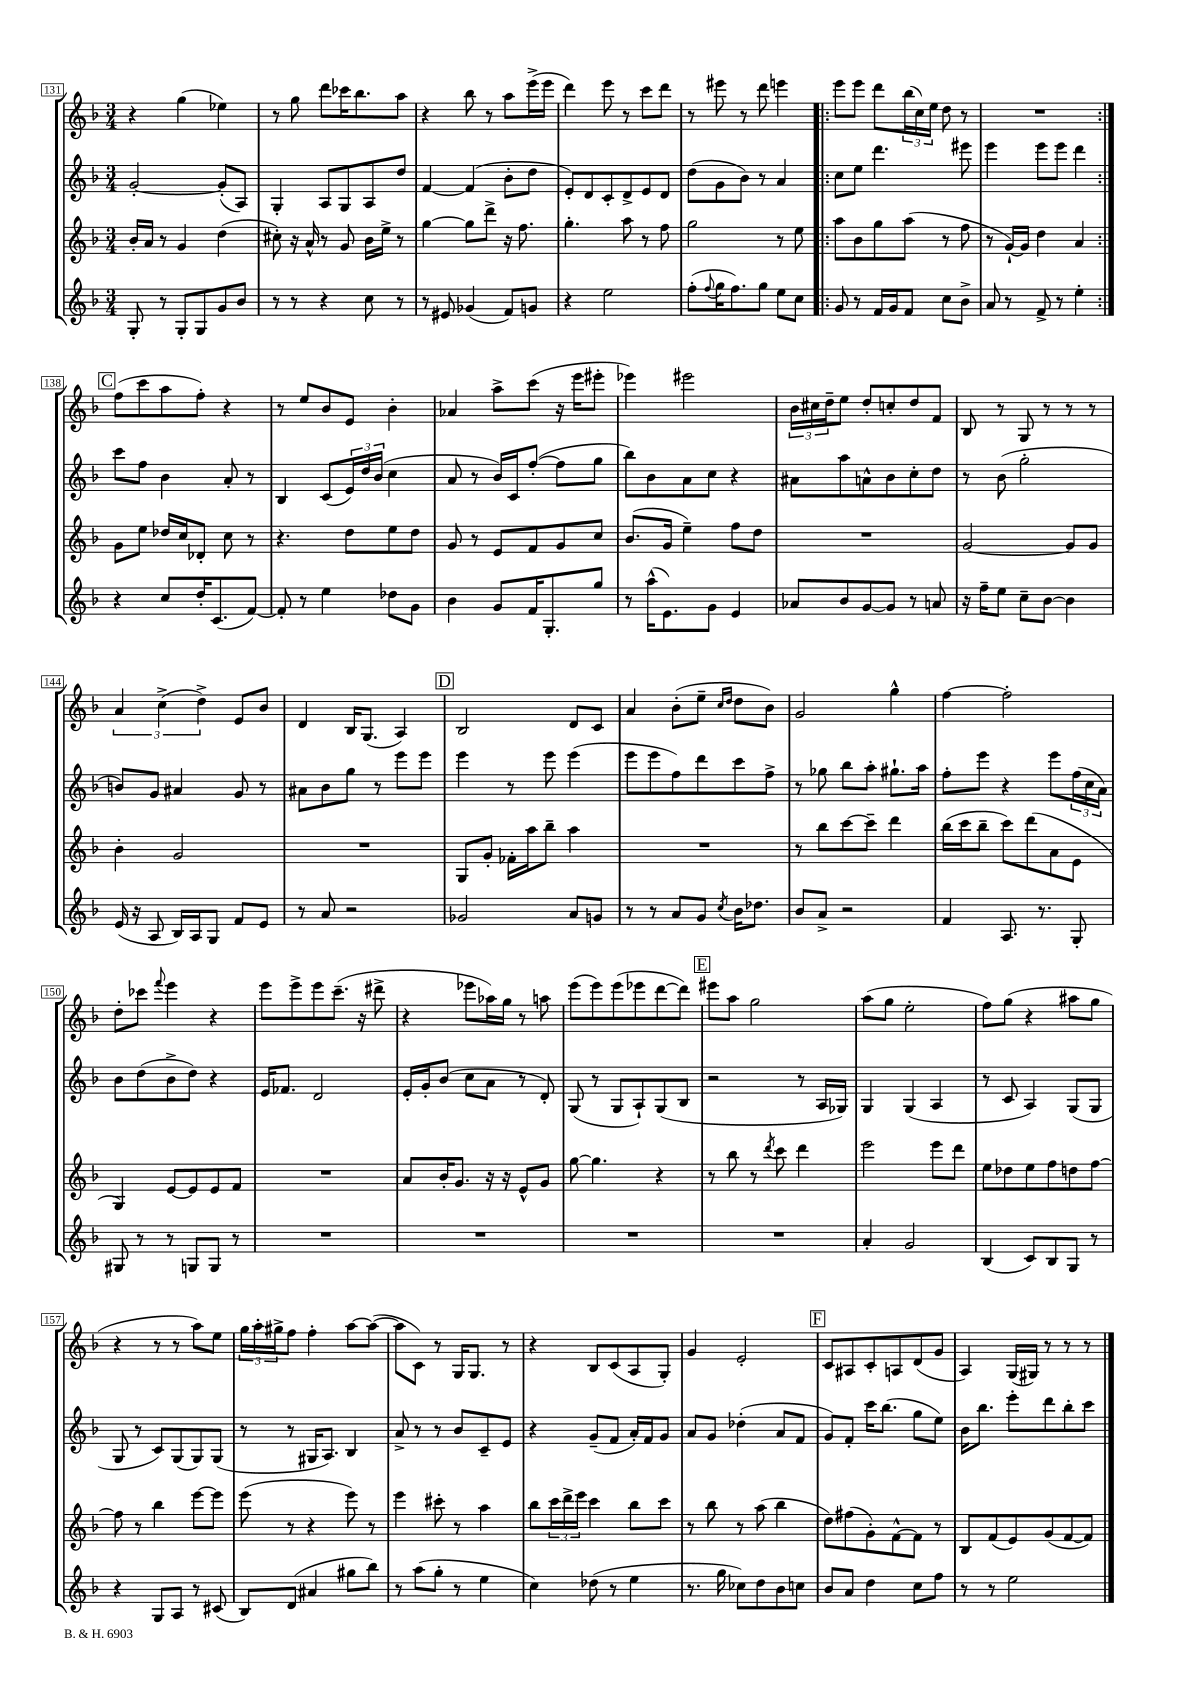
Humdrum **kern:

**kern	**kern	**kern	**kern
*part4	*part3	*part2	*part1
*staff4	*staff3	*staff2	*staff1
*clefG2	*clefG2	*clefG2	*clefG2
*k[b-]	*k[b-]	*k[b-]	*k[b-]
*M3/4	*M3/4	*M3/4	*M3/4
=131	=131	=131	=131
8G'/	16b-'/LL	[2g'/	4r
.	16a/JJ	.	.
8r	8r	.	.
8G'/L	4g/	.	(4gg\
8G/	.	.	.
8g/	(4dd\	(8g'/L]	4ee-X\)
8b-/J	.	8A/J)	.
=132	=132	=132	=132
8r	8cc#X'\)	4G'/	8r
8r	16r	.	8gg\
.	16a^^/	.	.
4r	8r	8A/L	8ddd\L
.	8g/	8G/	16ccc-X\K
.	.	.	8.bb-\
8cc\	16b-\LL	8A/	.
.	16ee^\JJ	.	.
8r	8r	8dd/J	8aa\J
=133	=133	=133	=133
8r	[4gg\	[4f/	4r
8e#X/	.	.	.
(4g-X/	8gg\L]	(4f/]	8bb-\
.	8ddd^\J	.	8r
8f/L)	16r	8b-'\L	8aa\L
.	8.ff\	.	.
8gn/J	.	8dd\J	(16eee^\L
.	.	.	16eee\JJ
=134	=134	=134	=134
4r	4.gg'\	8e'/L)	4ddd\)
.	.	8d/	.
2ee\	.	8c'/	8eee\
.	8aa\	8d^/	8r
.	8r	8e/	8ccc\L
.	8ff\	8d/J	8ddd\J
=135	=135	=135	=135
(8ff'\L	2gg\	(8dd\L	8r
8qqff/	.	.	.
16gg\K	.	8g\	8eee#X\
8.ff\)	.	.	.
.	.	8b-\J)	8r
8gg\J	.	8r	8ddd\
8ee\L	8r	4a/	4eeen\
8cc\J	8ee\	.	.
=136!|:	=136!|:	=136!|:	=136!|:
8g/	8aa\L	8cc\L	8eee\L
8r	8b-\	8ee\J	8eee\J
16f/LL	8gg\	4.ddd\	8ddd\L
16g/J	.	.	.
8f/J	(8aa\J	.	(24bb-\L
.	.	.	24cc\)
.	.	.	24ee\JJ
8cc\L	8r	.	8dd\
8b-^\J	8ff\	8eee#X\	8r
=137	=137	=137	=137
8a/	8r	4eee\	2.r
8r	[16g`/LL)	.	.
.	16g/JJ]	.	.
8f^/	4dd\	8eee\L	.
8r	.	8eee\J	.
4ee'\	4a/	4ddd\	.
!!LO:LB:g=z
!!LO:REH:place=s1:t=C
=138:|!	=138:|!	=138:|!	=138:|!
4r	8g\L	8ccc\L	(8ff\L
.	8ee\J	8ff\J	8ccc\
8cc/L	16dd-X/LL	4b-\	8aa\
.	16cc/J	.	.
16dd'/K	8d-X'/J	.	8ff'\J)
(8.c/	.	.	.
.	8cc\	8a'/	4r
[8f/J)	8r	8r	.
=139	=139	=139	=139
8f'/]	4.r	4B-/	8r
8r	.	.	8ee/L
4ee\	.	(8c/L	8b-/
.	8dd\L	24e/L)	8e/J
.	.	24dd/	.
.	.	(24b-/JJ	.
8dd-X\L	8ee\	4cc\	4b-'\
8g\J	8dd\J	.	.
=140	=140	=140	=140
4b-\	8g/	8a/	4a-X/
.	8r	8r	.
8g/L	8e/L	16b-/LL)	8aa^\L
.	.	16c/J	.
16f/K	8f/	([8ff'/J	(8ccc\J
8.G'/	.	.	.
.	8g/	8ff\L]	16r
.	.	.	16eee\KL
8gg/J	8cc/J	8gg\J	8eee#X'\J
=141	=141	=141	=141
8r	(8.b-/L	8bb-\L)	4eee-X\)
(16aa^^\KL	.	8b-\	.
8.e\)	16g/Jk	.	.
.	4ee~\)	8a\	2eee#X\
8g\J	.	8cc\J	.
4e/	8ff\L	4r	.
.	8dd\J	.	.
=142	=142	=142	=142
8a-X/L	2.r	8a#X\L	24b-\LL
.	.	.	24cc#X\
.	.	.	24dd~\J
8b-/	.	8aa\	8ee\J
[8g/	.	8an^^\	8dd'/L
8g/J]	.	8b-\	8ccn'/
8r	.	8cc'\	8dd/
8an/	.	8dd\J	8f/J
=143	=143	=143	=143
16r	[2g/	8r	8B-/
16ff~\KL	.	.	.
8ee\J	.	(8b-\	8r
8cc~\L	.	2gg'\	8G/
[8b-\J	.	.	8r
4b-\]	8g/L]	.	8r
.	8g/J	.	8r
!!LO:LB:g=z
=144	=144	=144	=144
(16e/	4b-'\	8bn/L)	6a/
16r	.	.	.
8A/	.	8g/J	.
.	.	.	(6cc^\
16B-/LL)	2g/	4a#X/	.
16A/J	.	.	.
.	.	.	6dd^\)
8G/J	.	.	.
8f/L	.	8g/	8e/L
8e/J	.	8r	8b-/J
=145	=145	=145	=145
8r	2.r	8a#X\L	4d/
8a/	.	8b-\	.
2r	.	8gg\J	16B-/KL
.	.	.	(8.G/J
.	.	8r	.
.	.	8eee\L	4A/)
.	.	8eee\J	.
!!LO:REH:place=s1:t=D
=146	=146	=146	=146
2g-X/	8G/L	4eee\	2B-/
.	8g'/J	.	.
.	16f-X'\LL	8r	.
.	16aa\J	.	.
.	8bb-~\J	8eee\	.
8a/L	4aa\	(4eee\	8d/L
8gn/J	.	.	8c/J
=147	=147	=147	=147
8r	2.r	8eee\L	4a/
8r	.	8eee\	.
8a/L	.	8ff\)	(8b-'\L
8g/J	.	8ddd\	8ee~\J
.	.	.	16qqcc/LL
8qcc/	.	.	16qqdd/JJ
16b-\KL	.	8ccc\	8dd\L
8.dd-X\J	.	.	.
.	.	8ff^\J	8b-\J)
=148	=148	=148	=148
8b-/L	8r	8r	2g/
8a^/J	8bb-\L	8gg-X\	.
2r	[8ccc\	8bb-\L	.
.	8ccc~\J]	8aa'\J	.
.	4ddd\	8.gg#X`\L	4gg^^\
.	.	16aa\Jk	.
=149	=149	=149	=149
4f/	(16bb-\LL	8ff'\L	[4ff\
.	16ccc\J	.	.
.	8bb-~\J	8eee\J	.
8.A/	8ccc\L)	4r	2ff'\]
.	(8ddd\	.	.
8.r	.	.	.
.	8a\	8eee\L	.
8G'/	8e\J	(24ff\L	.
.	.	24cc\	.
.	.	24a\JJ)	.
!!LO:LB:g=z
=150	=150	=150	=150
8G#X/	4G/)	8b-\L	8dd'\L
8r	.	(8dd\	8ccc-X\J
.	.	.	8qqfff/
8r	[8e/L	8b-^\	4eee\
8Gn/L	8e/]	8dd\J)	.
8G/J	8e/	4r	4r
8r	8f/J	.	.
=151	=151	=151	=151
2.r	2.r	16e/KL	8eee\L
.	.	8.f-X/J	.
.	.	.	8eee^\
.	.	2d/	8eee\
.	.	.	(8.ccc~\J
.	.	.	16r
.	.	.	8ddd#X^\
=152	=152	=152	=152
2.r	8a/L	16e'/LL	4r
.	.	16g'/J	.
.	16b-'/K	(8b-/J	.
.	8.g/J	.	.
.	.	8cc\L	8eee-X\L
.	16r	8a\J	16aa-X\L)
.	16r	.	16gg\JJ
.	8e^^/L	8r	8r
.	8g/J	8d'/)	8aan\
=153	=153	=153	=153
2.r	[8gg\	(8G/	(8eee\L
.	4.gg\]	8r	8eee\)
.	.	8G/L	(8eee\
.	.	8A`/)	8eee-X\
.	4r	(8G/	[8ddd\
.	.	8B-/J	8ddd\J])
!!LO:REH:place=s1:t=E
=154	=154	=154	=154
2.r	8r	2r	8eee#X\L
.	8bb-\	.	8aa\J
.	8r	.	2gg\
.	8qddd/	.	.
.	8ccc\	.	.
.	4ddd\	8r	.
.	.	16A/LL	.
.	.	16G-X/JJ)	.
=155	=155	=155	=155
4a'/	2eee\	4G/	(8aa\L
.	.	.	8gg\J
2g/	.	(4G/	2ee'\
.	8eee\L	4A/	.
.	8ddd\J	.	.
=156	=156	=156	=156
(4B-/	8ee\L	8r	8ff\L)
.	8dd-X\	8c/	(8gg\J
8c/L)	8ee\	4A/)	4r
8B-/	8ff\	.	.
8G/J	8ddn\	(8G/L	8aa#X\L
8r	[8ff\J	8G/J	8gg\J
!!LO:LB:g=z
=157	=157	=157	=157
4r	8ff\]	8G/	4r
.	8r	8r	.
8G/L	4bb-\	8c/L)	8r
8A/J	.	(8G/	8r
8r	[8eee\L	8G/)	8aa\L)
(8c#X/	8eee\J]	(8G/J	8ee\J
=158	=158	=158	=158
8B-/L)	(8eee\	8r	24gg\LL
.	.	.	24aa'\
.	.	.	24gg#X^\J
(8d/J	8r	8r	8ff\J
4a#X/	4r	16G#X/KL	4ff'\
.	.	8.A/J)	.
8gg#X\L	8eee\)	4B-/	[8aa\L
8bb-\J)	8r	.	(8aa\J_
=159	=159	=159	=159
8r	4eee\	8a^/	8aa\L]
(8aa\L	.	8r	8c\J)
8gg'\J	8ccc#X'\	8r	8r
8r	8r	8b-/L	16G/KL
.	.	.	8.G/J
4ee\	4aa\	8c~/	.
.	.	8e/J	8r
=160	=160	=160	=160
4cc\)	8bb-\L	4r	4r
.	24ccc\L	.	.
.	24ddd^\	.	.
.	24eee\JJ	.	.
(8dd-X\	4ccc\	(8g~/L	8B-/L
8r	.	8f/J	(8c/
4ee\	8bb-\L	16a'/LL)	8A/
.	.	16f/J	.
.	8ccc\J	8g/J	8G'/J)
=161	=161	=161	=161
8.r	8r	8a/L	4g/
.	8bb-\	8g/J	.
16gg\	.	.	.
8cc-X\L)	8r	(4dd-X'\	2e'/
8dd\	(8aa\	.	.
8b-\	4bb-\	8a/L	.
8ccn\J	.	8f/J	.
!!LO:REH:place=s1:t=F
=162	=162	=162	=162
8b-/L	8dd\L)	8g/L)	8c/L
8a/J	(8ff#X\	8f'/J	8A#X/
4dd\	8g'\)	16ccc\KL	8c'/
.	.	(8.bb-\J	.
.	[8f^^\	.	8An/
8cc\L	8f\J]	8gg\L	(8d/
8ff\J	8r	8ee\J)	8g/J
=163	=163	=163	=163
8r	8B-/L	16b-\KL	4A/)
.	.	8.bb-\J	.
8r	(8f/	.	.
2ee\	8e/)	8eee'\L	(16G/LL
.	.	.	16G#X/JJ)
.	(8g/	8ddd\	8r
.	[8f/	8bb-'\	8r
.	8f/J])	8ccc\J	8r
==	==	==	==
*-	*-	*-	*-
